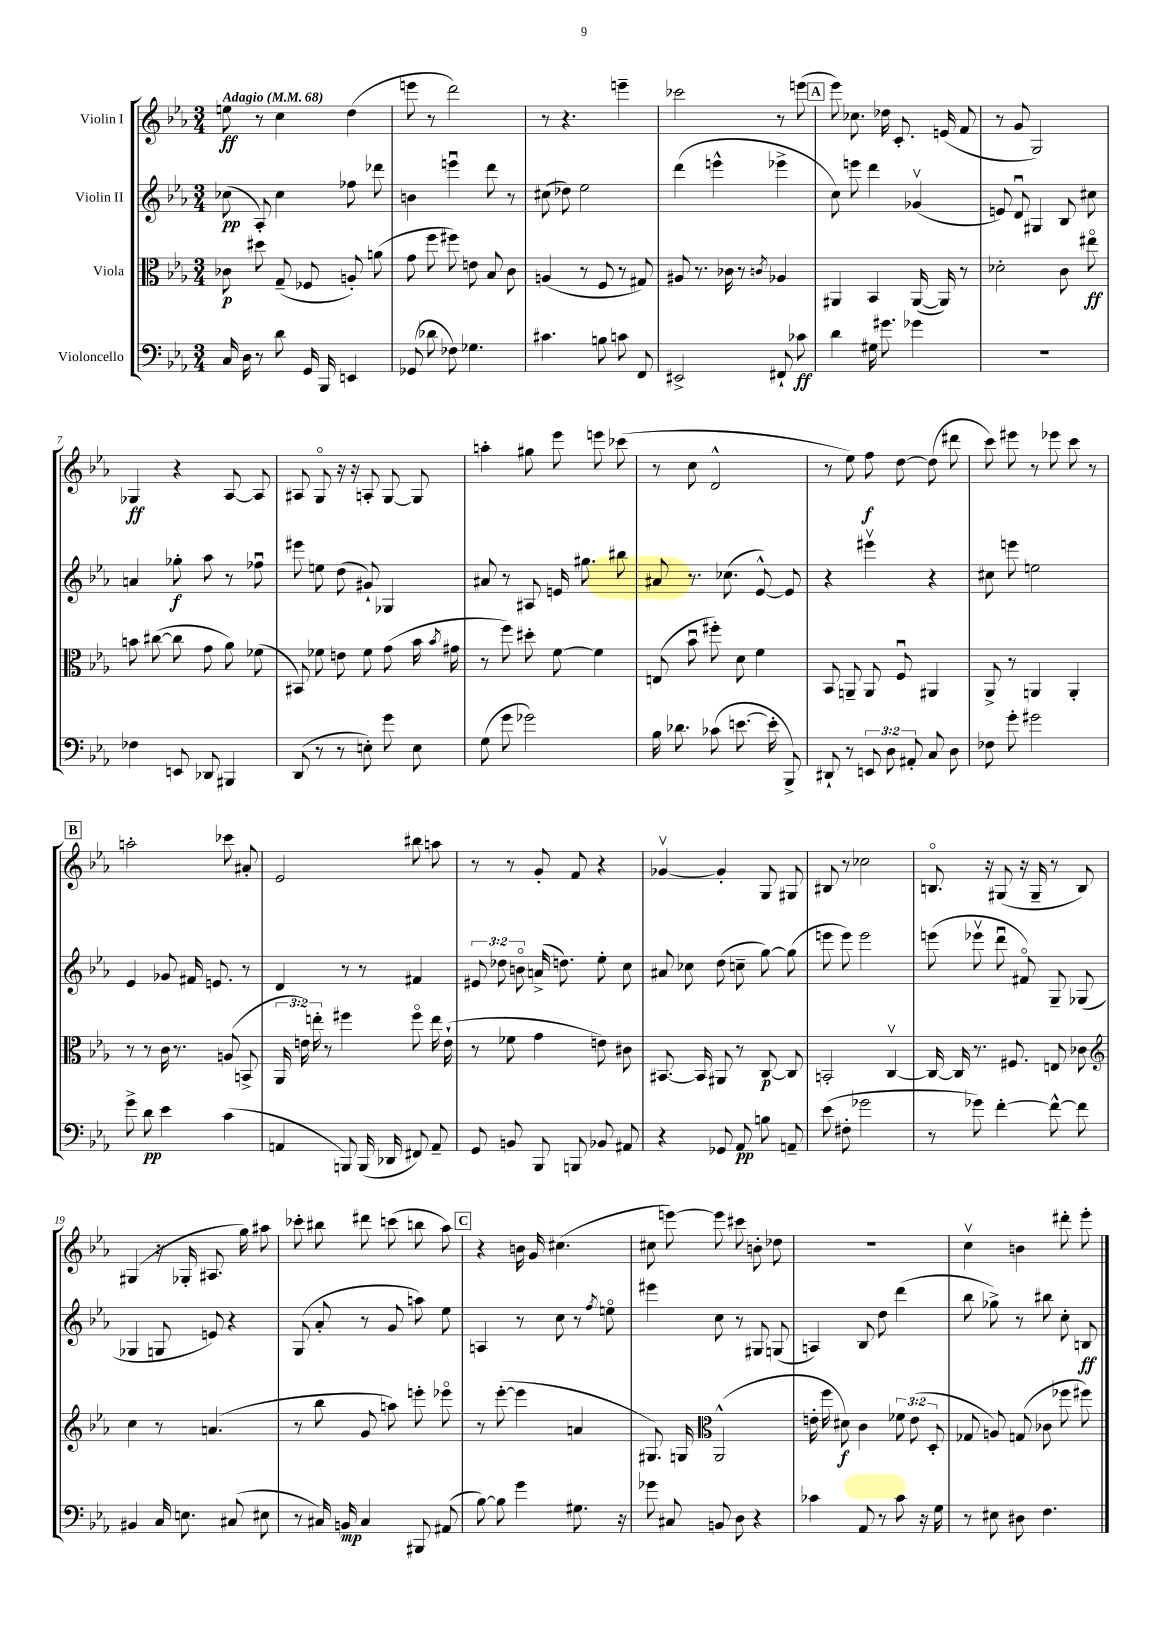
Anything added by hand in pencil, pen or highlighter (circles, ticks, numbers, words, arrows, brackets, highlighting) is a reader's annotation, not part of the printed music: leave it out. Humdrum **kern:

**kern	**dynam	**kern	**dynam	**kern	**dynam	**kern	**dynam
*part4	*part4	*part3	*part3	*part2	*part2	*part1	*part1
*staff4	*staff4	*staff3	*staff3	*staff2	*staff2	*staff1	*staff1
*I"Violoncello	*	*I"Viola	*	*I"Violin II	*	*I"Violin I	*
*clefF4	*	*clefC3	*	*clefG2	*	*clefG2	*
*k[b-e-a-]	*	*k[b-e-a-]	*	*k[b-e-a-]	*	*k[b-e-a-]	*
*M3/4	*	*M3/4	*	*M3/4	*	*M3/4	*
*MM68	*	*MM68	*	*MM68	*	*MM68	*
=1	=1	=1	=1	=1	=1	=1	=1
!	!	!	!	!	!	!LO:TX:a:B:t=Adagio	!
16C/	.	8c-X\	p	(8cc-X\	pp	8een\	ff
16D\	.	.	.	.	.	.	.
8r	.	8dd#X\	.	8A-'/)	.	8r	.
8d\	.	(8G~/	.	4cc-\	.	4cc\	.
16GG/	.	8F-X/	.	.	.	.	.
16BBB-/	.	.	.	.	.	.	.
4EEn/	.	8An'/)	.	8ff-X\	.	(4dd\	.
.	.	(8an\	.	8ddd-X\	.	.	.
=2	=2	=2	=2	=2	=2	=2	=2
(8GG-X/	.	8g\	.	4bn\	.	8eeen\	.
8d-X\	.	8ff\	.	.	.	8r	.
8F-X\)	.	8ff#X\)	.	4eeenu\	.	2ddd\)	.
4.G-X\	.	8en\	.	.	.	.	.
.	.	8B-/	.	8ddd\	.	.	.
.	.	8c\	.	8r	.	.	.
=3	=3	=3	=3	=3	=3	=3	=3
4.c#X\	.	(4An/	.	(8cc#X\	.	8r	.
.	.	.	.	8dd-X\)	.	4.r	.
.	.	8r	.	2ee-\	.	.	.
8Bn\	.	8F/	.	.	.	.	.
8cn\	.	8r	.	.	.	4eeen~\	.
8FF/	.	8G#X/)	.	.	.	.	.
=4	=4	=4	=4	=4	=4	=4	=4
2EE#X^/	.	8A#X/	.	(4ddd\	.	2ccc-X\	.
.	.	8.r	.	.	.	.	.
.	.	.	.	4eeen^^\	.	.	.
.	.	16c-X\	.	.	.	.	.
.	.	8r	.	.	.	.	.
.	.	8qcn/	.	.	.	.	.
8FF#X`/	.	4A-X/	.	4eee-X^\	.	8r	.
8c-X\	ff	.	.	.	.	(8eeen\	.
!!LO:REH:place=s1:t=A
=5	=5	=5	=5	=5	=5	=5	=5
4d\	.	4AA#X/	.	8cc\)	.	8eee-\)	.
.	.	.	.	8eeen\	.	8.cc-X\	.
16G#X\	.	4BB-/	.	4ddd\	.	.	.
8.g#X\	.	.	.	.	.	16dd-X\	.
.	.	.	.	.	.	8.c'/	.
4g-X\	.	([16AA#/	.	(4g-Xv/	.	.	.
.	.	16AA#/])	.	.	.	(16en/	.
.	.	8r	.	.	.	8f/	.
=6	=6	=6	=6	=6	=6	=6	=6
2.r	.	2d-X'\	.	8en/)	.	8r	.
.	.	.	.	8du/	.	8g/	.
.	.	.	.	4G#X/	.	2G/)	.
.	.	8c\	.	8B-/	.	.	.
.	.	8ee#X\	ff	8cc#X\	.	.	.
!!LO:LB:g=z
=7	=7	=7	=7	=7	=7	=7	=7
4F-X\	.	8bn\	.	4an/	.	4G-X/	ff
.	.	([8cc#X\	.	.	.	.	.
8EEn/	.	8cc#\]	.	8gg-X'\	f	4r	.
8DD-X/	.	8g\	.	8aa-\	.	.	.
4BBB#X/	.	8a-\)	.	8r	.	[8A-/	.
.	.	(8f-X\	.	8ff-Xu\	.	8A-/]	.
=8	=8	=8	=8	=8	=8	=8	=8
(8DD/	.	8BB#X/)	.	8eee#X\	.	8A#X/	.
8r	.	8f-X\	.	8een\	.	8G/	.
8r	.	8en\	.	(8dd\	.	16r	.
.	.	.	.	.	.	16r	.
8En'\)	.	8f-\	.	8g#X`/)	.	8An'/	.
8g\	.	(8g\	.	4G-X/	.	[8G/	.
8E\	.	16b-\	.	.	.	8G/]	.
.	.	8qb-/	.	.	.	.	.
.	.	16g#X\	.	.	.	.	.
=9	=9	=9	=9	=9	=9	=9	=9
(8G\	.	8r	.	8a#X/	.	4aan'\	.
8g\	.	8ff\)	.	8r	.	.	.
2g-X\)	.	8dd#X'\	.	8A#X/	.	8gg#X\	.
.	.	[8f\	.	16en/	.	8eee-\	.
.	.	.	.	8.gg#X\	.	.	.
.	.	4f\]	.	.	.	8eeen\	.
.	.	.	.	8bb#X\	.	(8ccc-X\	.
=10	=10	=10	=10	=10	=10	=10	=10
16B-\	.	(8En/	.	8a#X/	.	8r	.
8.d-X\	.	.	.	.	.	.	.
.	.	8b-u\	.	8.r	.	8cc\	.
(8c-X\	.	8ff#X'\)	.	.	.	2d^^/	.
.	.	.	.	(8.cc-X\	.	.	.
[8.en\	.	8d\	.	.	.	.	.
.	.	4f\	.	[8e-^^/)	.	.	.
16e'\]	.	.	.	.	.	.	.
8BBB-^/)	.	.	.	8e-/]	.	.	.
=11	=11	=11	=11	=11	=11	=11	=11
8DD#X`/	.	8BB-/	.	4r	.	8r	.
8r	.	8AAn~/	.	.	.	8ee-\)	.
12EEn/	.	8AA/	.	4eee#Xv\	.	8ff\	f
12D\	.	.	.	.	.	.	.
.	.	8Fu/	.	.	.	[8dd\	.
12AA#X'/	.	.	.	.	.	.	.
8C/	.	4AA#X/	.	4r	.	(8dd\]	.
8D\	.	.	.	.	.	8ddd#X\	.
=12	=12	=12	=12	=12	=12	=12	=12
8F-X\	.	8AA-^/	.	8cc#X\	.	8ccc\)	.
8g'\	.	8r	.	8eeen\	.	8eee#X\	.
2g#X\	.	4AAn/	.	2een\	.	8r	.
.	.	.	.	.	.	8eee-X\	.
.	.	4AA'/	.	.	.	8ccc\	.
.	.	.	.	.	.	8r	.
!!LO:LB:g=z
!!LO:REH:place=s1:t=B
=13	=13	=13	=13	=13	=13	=13	=13
8g^\	.	8r	.	4e-/	.	2aan'\	.
8d\	pp	8r	.	.	.	.	.
4e-\	.	16c\	.	8g-X/	.	.	.
.	.	8.r	.	.	.	.	.
.	.	.	.	16f#X/	.	.	.
.	.	.	.	8.en/	.	.	.
(4c\	.	(8An/	.	.	.	8ccc-X\	.
.	.	8BBn^/	.	8r	.	8a#X'/	.
=14	=14	=14	=14	=14	=14	=14	=14
4AAn/	.	24AA-/	.	4d/	.	2e-/	.
.	.	24en\)	.	.	.	.	.
.	.	24een'\	.	.	.	.	.
.	.	8r	.	.	.	.	.
8BBBn/)	.	4ff#X\	.	8r	.	.	.
(16BBB/	.	.	.	8r	.	.	.
16DD-X/	.	.	.	.	.	.	.
8FF#X/)	.	8ff#\	.	4f#X/	.	8bb#X\	.
8AA~/	.	16ee\	.	.	.	8aan\	.
.	.	(16e`\	.	.	.	.	.
=15	=15	=15	=15	=15	=15	=15	=15
8GG/	.	8r	.	12e#X/	.	8r	.
.	.	.	.	12dd-X\	.	.	.
8BBn/	.	8f-X\	.	.	.	8r	.
.	.	.	.	12bn\	.	.	.
8BBB-/	.	4g\	.	(16an^/	.	8g'/	.
.	.	.	.	8.ddn\)	.	.	.
8BBBn/	.	.	.	.	.	8f/	.
8BB-X/	.	8en\)	.	8ee-'\	.	4r	.
8AA#X/	.	8c#X\	.	8cc\	.	.	.
=16	=16	=16	=16	=16	=16	=16	=16
4r	.	[8.BB#X/	.	8a#X/	.	[4g-Xv/	.
.	.	.	.	8cc-X\	.	.	.
.	.	16BB#/]	.	.	.	.	.
8GG-X/	.	8AA#X/	.	(8dd\	.	4g-'/]	.
8AA-/	pp	8r	.	8ccn~\	.	.	.
8Bn\	.	[8C/	p	[8gg\)	.	8G/	.
8AAn~/	.	8C/]	.	(8gg\]	.	8G#X/	.
=17	=17	=17	=17	=17	=17	=17	=17
(8e-\	.	2BBn'/	.	8eeen\	.	8B#X/	.
8F#X'\	.	.	.	8eee\)	.	8r	.
2g-X\	.	.	.	2eee\	.	2cc-X\	.
.	.	[4Cv/	.	.	.	.	.
=18	=18	=18	=18	=18	=18	=18	=18
8r	.	16C/_	.	(8eeen\	.	8.Bn/	.
.	.	16C/]	.	.	.	.	.
8g-X\)	.	8.r	.	8eee-Xv\	.	.	.
.	.	.	.	.	.	16r	.
[4f'\	.	.	.	8dddu\	.	(8G#X/	.
.	.	8.F#X/	.	.	.	.	.
.	.	.	.	8f#X/)	.	16r	.
.	.	.	.	.	.	16G#~/	.
8f^^\_	.	8En/	.	8G~/	.	8r	.
8f\]	.	8c-X\	.	(8G-X/	.	8B/)	.
!!LO:LB:g=z
=19	=19	=19	=19	=19	=19	=19	=19
*	*	*clefG2	*	*	*	*	*
4BB#X/	.	4cc\	.	4G-X/	.	(4G#X/	.
16C/	.	8r	.	8Gn/	.	16r	.
8.En\	.	.	.	.	.	16G-X'/	.
.	.	(4.an/	.	8en/)	.	8.A#X/	.
(8C#X/	.	.	.	4r	.	.	.
.	.	.	.	.	.	16gg\)	.
8E#X\	.	.	.	.	.	8aa#X\	.
=20	=20	=20	=20	=20	=20	=20	=20
8r	.	8r	.	(8G/	.	8ccc-X'\	.
16C#X/)	.	8bb-\	.	8a-'/	.	8bb#X\	.
16BBn/	mp	.	.	.	.	.	.
4C#/	.	8g/	.	8r	.	8ddd#X\	.
.	.	8aan\)	.	8g/	.	(8cccn\	.
8BBB#X/	.	8eeen'\	.	8aan\)	.	8bbn\	.
(8AA#X/	.	8eee-X\	.	8ee-\	.	8aa-\)	.
!!LO:REH:place=s1:t=C
=21	=21	=21	=21	=21	=21	=21	=21
[8B-\)	.	8r	.	4An/	.	4r	.
8B-\]	.	([8eee-'\	.	.	.	.	.
4g\	.	4eee-\]	.	8r	.	16bn\	.
.	.	.	.	.	.	16g/	.
.	.	.	.	8cc\	.	(4.cc#X\	.
8.G#X\	.	4an/	.	8r	.	.	.
.	.	.	.	8qff/	.	.	.
.	.	.	.	8een\	.	.	.
16r	.	.	.	.	.	.	.
=22	=22	=22	=22	=22	=22	=22	=22
8g-X\	.	8.G#X/)	.	4eee#X\	.	8cc#X\	.
8C#X/	.	.	.	.	.	[8eeen\)	.
.	.	16Gn/	.	.	.	.	.
*	*	*clefC3	*	*	*	*	*
8BBn/	.	(2AA-^^/	.	8cc\	.	8eee\]	.
8D\	.	.	.	8r	.	8ccc#X\	.
4r	.	.	.	8G#X/	.	8bn'\	.
.	.	.	.	(8Gn/	.	8dd-X\	.
=23	=23	=23	=23	=23	=23	=23	=23
4c-X\	.	16en'\	.	4An/)	.	2.r	.
.	.	16ff\	.	.	.	.	.
.	.	8d#X\)	f	.	.	.	.
8AA-/	.	4c\	.	8B-/	.	.	.
8r	.	.	.	8dd\	.	.	.
8c-\	.	12f-X\	.	(4ddd\	.	.	.
.	.	(12e\	.	.	.	.	.
16r	.	.	.	.	.	.	.
.	.	12D'/	.	.	.	.	.
16G\	.	.	.	.	.	.	.
=24	=24	=24	=24	=24	=24	=24	=24
8r	.	8G-X/	.	8bb-\	.	4ccv\	.
8E#X\	.	8An/)	.	8gg-X^\)	.	.	.
8D#X\	.	(8Gn/	.	8r	.	4bn\	.
4.F\	.	8c-X\	.	8bb#X\	.	.	.
.	.	8ff-X\	.	8cc'\	.	8ddd#X'\	.
.	.	8ff#X\)	.	8Bn/	ff	8eee-'\	.
==	==	==	==	==	==	==	==
*-	*-	*-	*-	*-	*-	*-	*-
